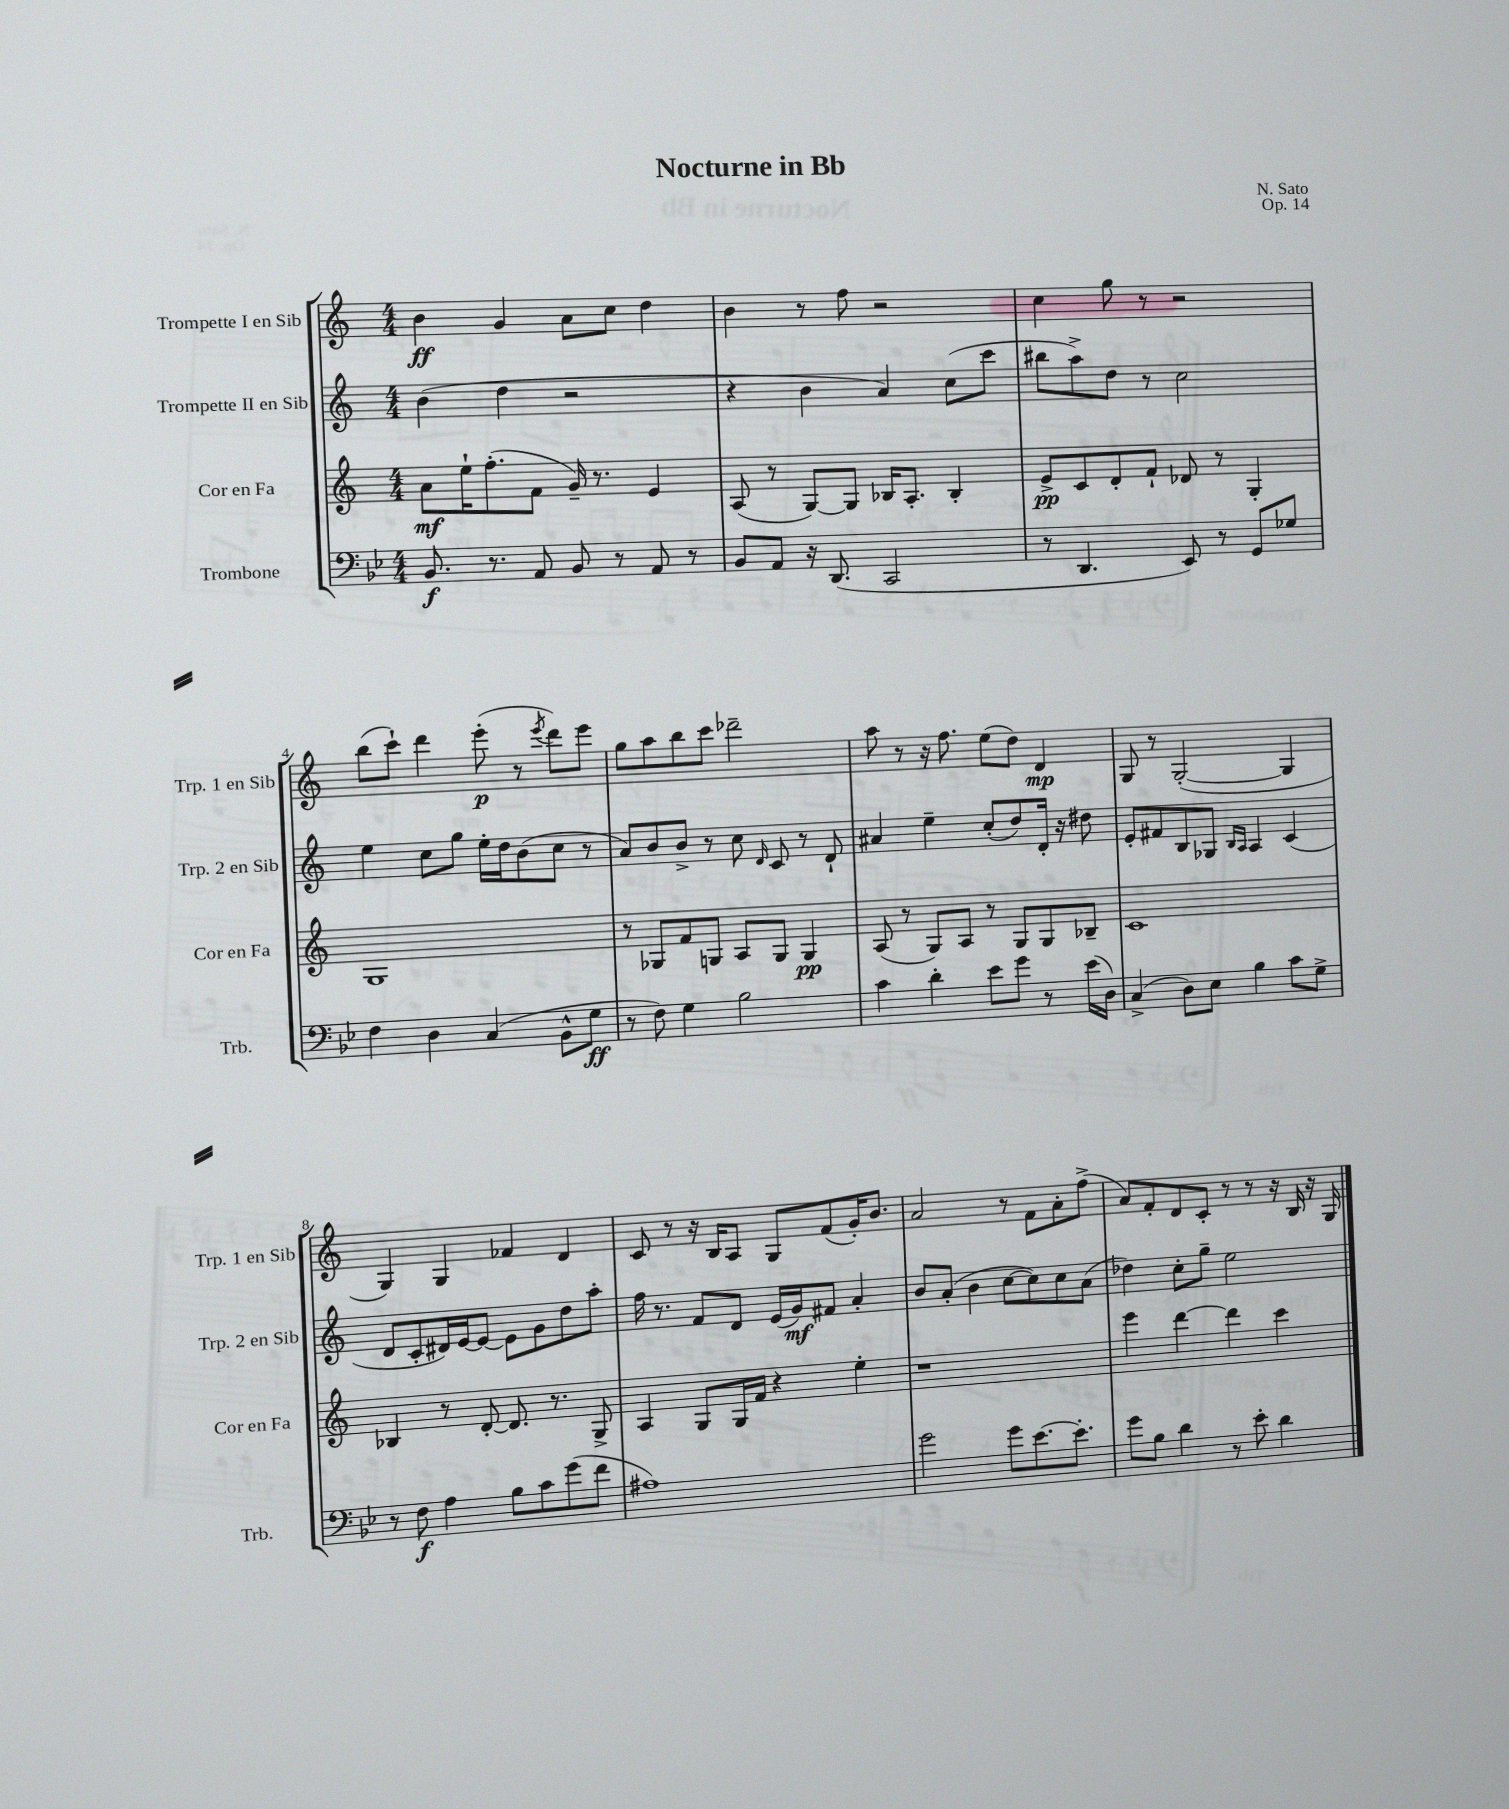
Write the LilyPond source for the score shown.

\header { title = "Nocturne in Bb" composer = "N. Sato" opus = "Op. 14" }
<<
\new StaffGroup <<
\new Staff = "s0" \with { instrumentName = "Trompette I en Sib" shortInstrumentName = "Trp. 1 en Sib" } {
    \clef treble \key c \major \numericTimeSignature \time 4/4
    \autoBeamOff b'4\ff g'4 a'8[ c''8] d''4 |
    b'4 r8 f''8 r2 |
    c''4 g''8 r8 r2 |
    b''8[( c'''8]-!) d'''4 e'''8-.\p( r8 \acciaccatura { e'''8 } d'''8[) e'''8] |
    g''8[ a''8 b''8 c'''8] des'''2-- |
    a''8 r8 r16 f''8. e''8[( d''8]) d'4\mp |
    g8 r8 g2~-.( g4 |
    g4) g4 fes'4 d'4 |
    c'8 r8 r16 b16[ a8] g8[ f'8( g'16-.) b'8.] |
    a'2 r8 f'8[ a'8-. f''8]->( |
    a'8[) f'8-. d'8 c'8]-. r8 r8 r16 b16 r16 g16 \bar "|." |
}
\new Staff = "s1" \with { instrumentName = "Trompette II en Sib" shortInstrumentName = "Trp. 2 en Sib" } {
    \clef treble \key c \major \numericTimeSignature \time 4/4
    \autoBeamOff b'4( d''4 r2 |
    r4 b'4 a'4) c''8[( c'''8] |
    bis''8[ a''8->) d''8] r8 c''2 |
    e''4 c''8[ g''8] e''16[-. d''16 b'8( c''8] r8 |
    a'8[) b'8 b'8]-> r8 c''8 \grace { d'16 } c'8 r8 d'8-! |
    ais'4 e''4-- c''8[-.( d''8) d'16]-. r16 dis''8 |
    e'8[-. fis'8 b8 ges8] \grace { b16[ a16] } a4 c'4( |
    d'8[ c'8-. dis'16) e'16~ e'8]~ e'8[ g'8 d''8 a''8]-. |
    f''16 r8. f'8[ d'8] e'16[( g'16\mf) fis'8] a'4-. |
    b'8[ a'8]-.( b'4 c''8[~ c''8) c''8 a'8]( |
    des''4) c''8[-. g''8]-- e''2 \bar "|." |
}
\new Staff = "s2" \with { instrumentName = "Cor en Fa" shortInstrumentName = "Cor en Fa" } {
    \clef treble \key c \major \numericTimeSignature \time 4/4
    \autoBeamOff a'8[\mf e''16-! f''8.-.( f'8] g'16--) r8. e'4 |
    a8( r8 g8[~) g8] bes16[ a8.]-. bes4-. |
    e'8[->\pp c'8 d'8-. f'8]-! des'8 r8 g4-. |
    g1 |
    r8 ges8[ f'8 g8] a8[ g8] g4\pp |
    a8( r8 g8[) a8] r8 g8[ g8 bes8]-- |
    c'1 |
    bes4 r8 d'8~-. d'8. r8. g8-> |
    a4 g8[ g16 f'16] r4 e''4-. |
    r1 |
    e'''4 d'''4~ d'''4 c'''4 \bar "|." |
}
\new Staff = "s3" \with { instrumentName = "Trombone" shortInstrumentName = "Trb." } {
    \clef bass \key bes \major \numericTimeSignature \time 4/4
    \autoBeamOff bes,8.\f r8. a,8 bes,8 r8 a,8 r8 |
    bes,8[ a,8] r16 d,8.( c,2 |
    r8 d,4. ees,8) r8 g,8[ ges8] |
    f4 d4 c4( bes,8[-^ g8]\ff |
    r8 f8) g4 bes2 |
    c'4 d'4-. ees'8[ g'8] r8 ees'16[( d16]) |
    c4->( d8[) ees8] bes4 c'8[ g8]-> |
    r8 f8\f a4 bes8[ c'8 g'8( f'8] |
    ais1) |
    g'2 g'8[ ees'8.~ ees'8.]-. |
    g'8[ bes8] d'4 r8 ees'8-. d'4 \bar "|." |
}
>>
>>
